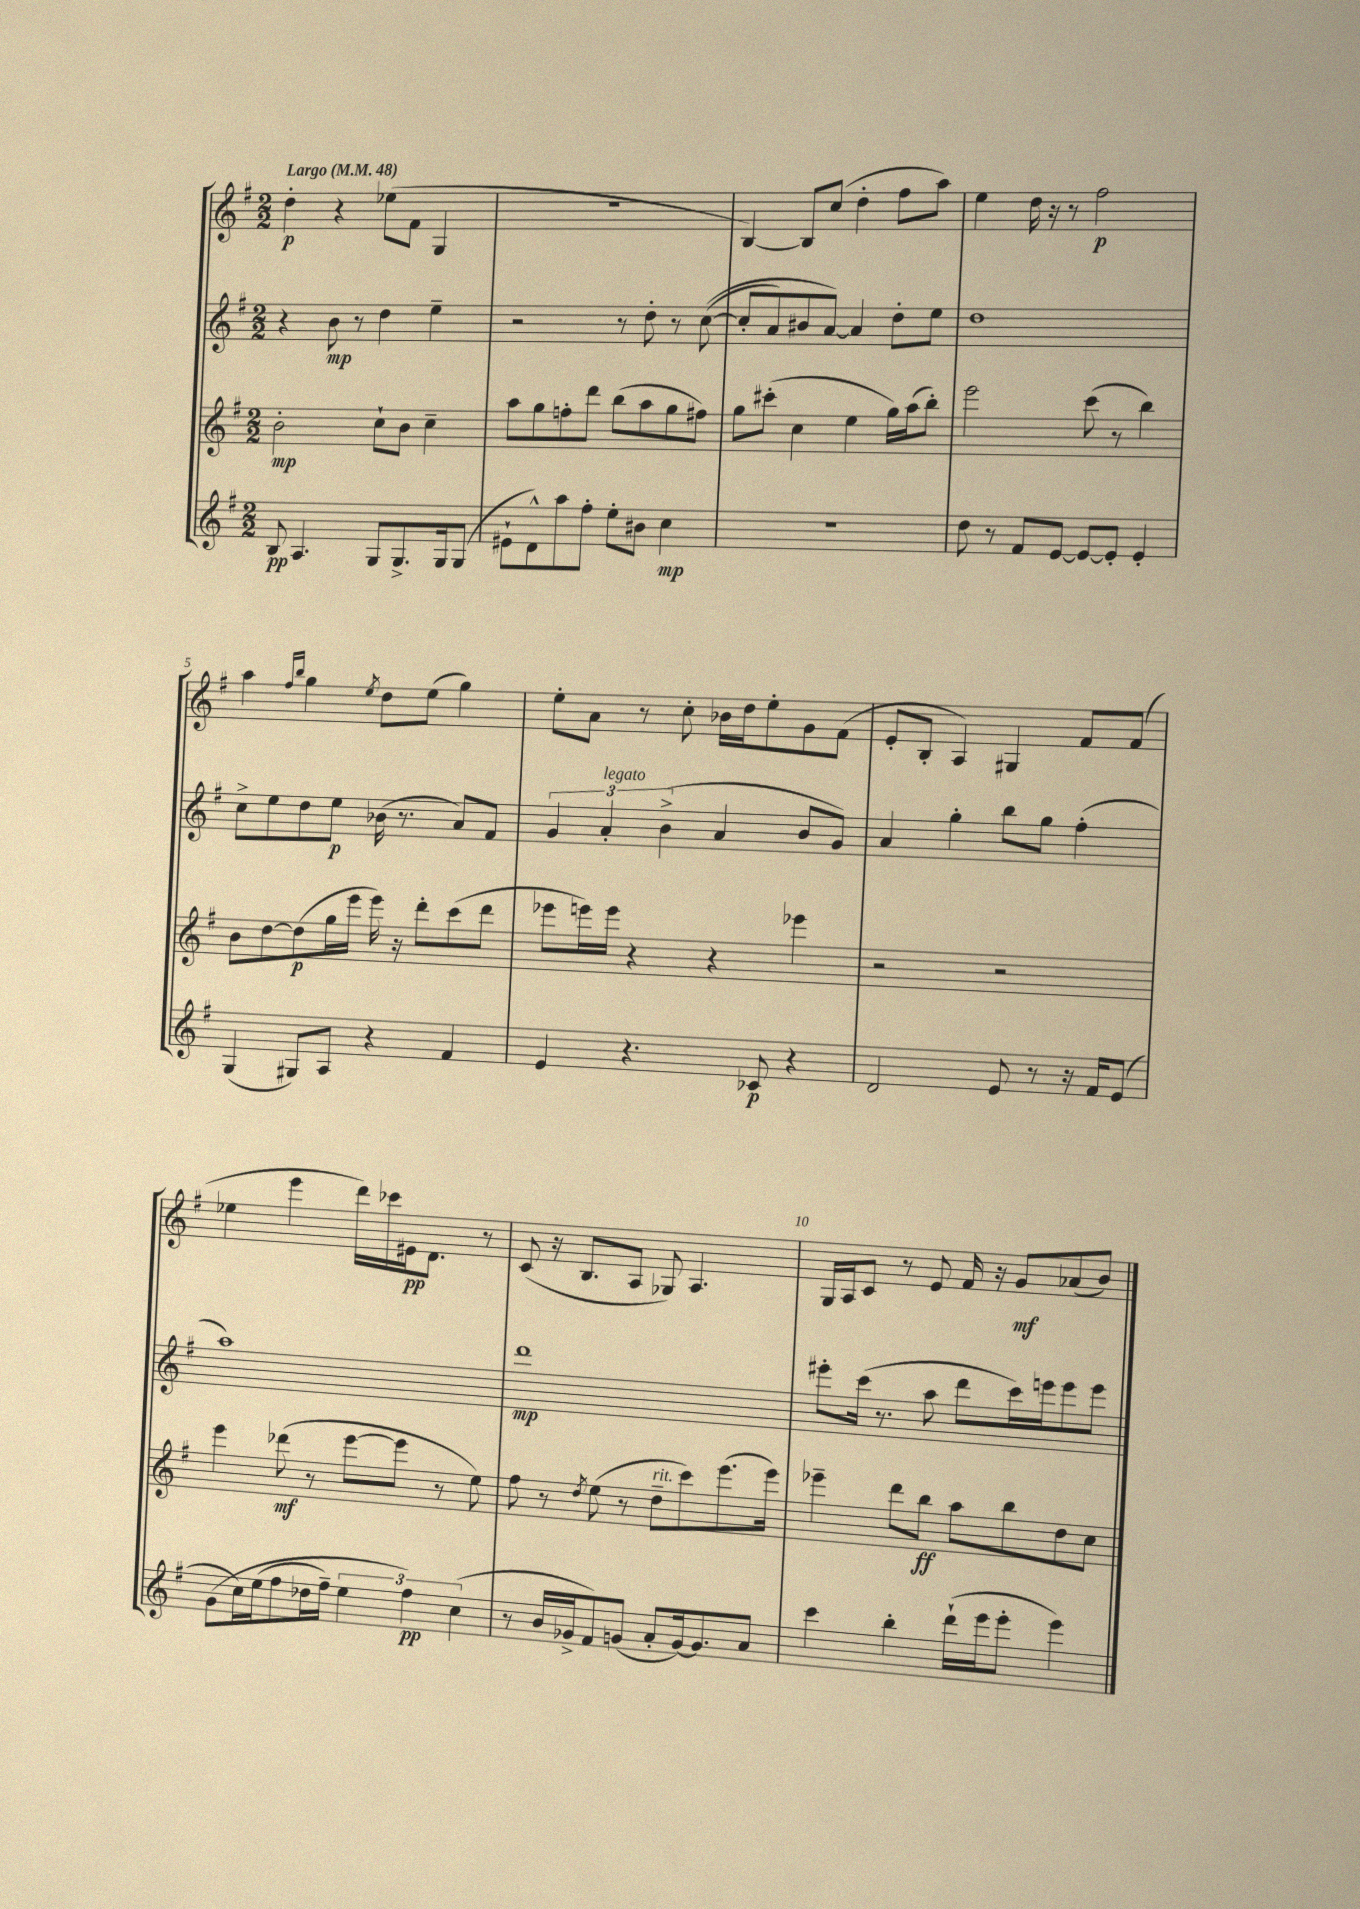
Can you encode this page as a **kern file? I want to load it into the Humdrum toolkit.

**kern	**kern	**kern	**kern
*staff4	*staff3	*staff2	*staff1
*clefG2	*clefG2	*clefG2	*clefG2
*k[f#]	*k[f#]	*k[f#]	*k[f#]
*M2/2	*M2/2	*M2/2	*M2/2
*MM48	*MM48	*MM48	*MM48
8B	2b'	4r	4dd'
4.A	.	.	.
.	.	8b	4r
.	.	8r	.
8G	8cc`	4dd	(8ee-
8.G^	8b	.	8f#
.	4cc~	4ee~	4G
16G	.	.	.
(8G	.	.	.
=	=	=	=
8e#`	8aa	2r	1r
8d^^)	8gg	.	.
8aa	8ff'	.	.
8ff#'	8ddd	.	.
8ee'	(8bb	8r	.
8b#	8aa	8dd'	.
4cc	8gg	8r	.
.	8ff#)	&(([8cc	.
=	=	=	=
1r	8gg	8cc']	[4B)
.	(8ccc#'	8a)	.
.	4cc	8b#	8B]
.	.	[8a&)	(8cc
.	4ee	4a]	4dd'
.	16gg)	8dd'	8ff#
.	(16aa	.	.
.	8bb')	8ee	8aa)
=	=	=	=
8dd	2eee	1dd	4ee
8r	.	.	.
8f#	.	.	16dd
.	.	.	16r
[8e	.	.	8r
8e_	(8ccc	.	2ff#
8e']	8r	.	.
4e'	4bb)	.	.
=	=	=	=
(4G	8b	8cc^	4aa
.	[8dd	8ee	.
.	.	.	16qqff#
.	.	.	16qqbb
8G#)	(8dd]	8dd	4gg
8A	16gg	8ee	.
.	16eee	.	.
.	.	.	8qee
4r	16eee)	(16b-	8dd
.	16r	8.r	.
.	8ddd'	.	(8ee
4f#	(8ccc	8a)	4gg)
.	8ddd	8f#	.
=	=	=	=
4e	8eee-	6g	8ee'
.	16eee)	.	8a
.	.	6a'	.
.	16eee	.	.
4.r	4r	.	8r
.	.	(6b^	.
.	.	.	8cc'
.	4r	4a	16b-
.	.	.	16dd
8c-	.	.	8ee'
4r	4eee-	8b	8g
.	.	8g)	(8f#
=	=	=	=
2d	2r	4a	8e'
.	.	.	8B'
.	.	4gg'	4A)
8e	2r	8bb	4G#
8r	.	8gg	.
16r	.	(4ff#'	8f#
16f#	.	.	.
(8e	.	.	(8f#
=	=	=	=
&(8g	4eee	1aa)	4ee-
16cc)	.	.	.
(16ee	.	.	.
8ff#	(8ddd-	.	4eee
16dd-	8r	.	.
16ff#~)	.	.	.
6ee	[8eee	.	16ddd)
.	.	.	16ccc-
.	8eee]	.	16e#
6ff#&)	.	.	.
.	.	.	8.d
.	8r	.	.
(6cc	.	.	.
.	8ee)	.	8r
=	=	=	=
8r	8ff#	1ddd	(8c
16b	8r	.	16r
16g-^	.	.	8.B
.	8qdd	.	.
8f#)	(8ee	.	.
(8g	8r	.	8A
8a'	8dd~	.	8G-)
[16g)	8ccc)	.	4.A
8.g]	.	.	.
.	(8.eee	.	.
8a	.	.	.
.	16eee)	.	.
=	=	=	=
4ccc	4eee-~	8eee#'	16G
.	.	.	16A
.	.	(16ccc	8c
.	.	8.r	.
4bb'	8ddd	.	8r
.	8bb	8aa	8e
(16ddd`	8aa	8ddd	16f#
16eee	.	.	16r
8eee'	8bb	16ccc)	8g
.	.	16eee	.
4eee)	8dd	8eee	(8a-
.	8cc	8eee	8b)
==	==	==	==
*-	*-	*-	*-
